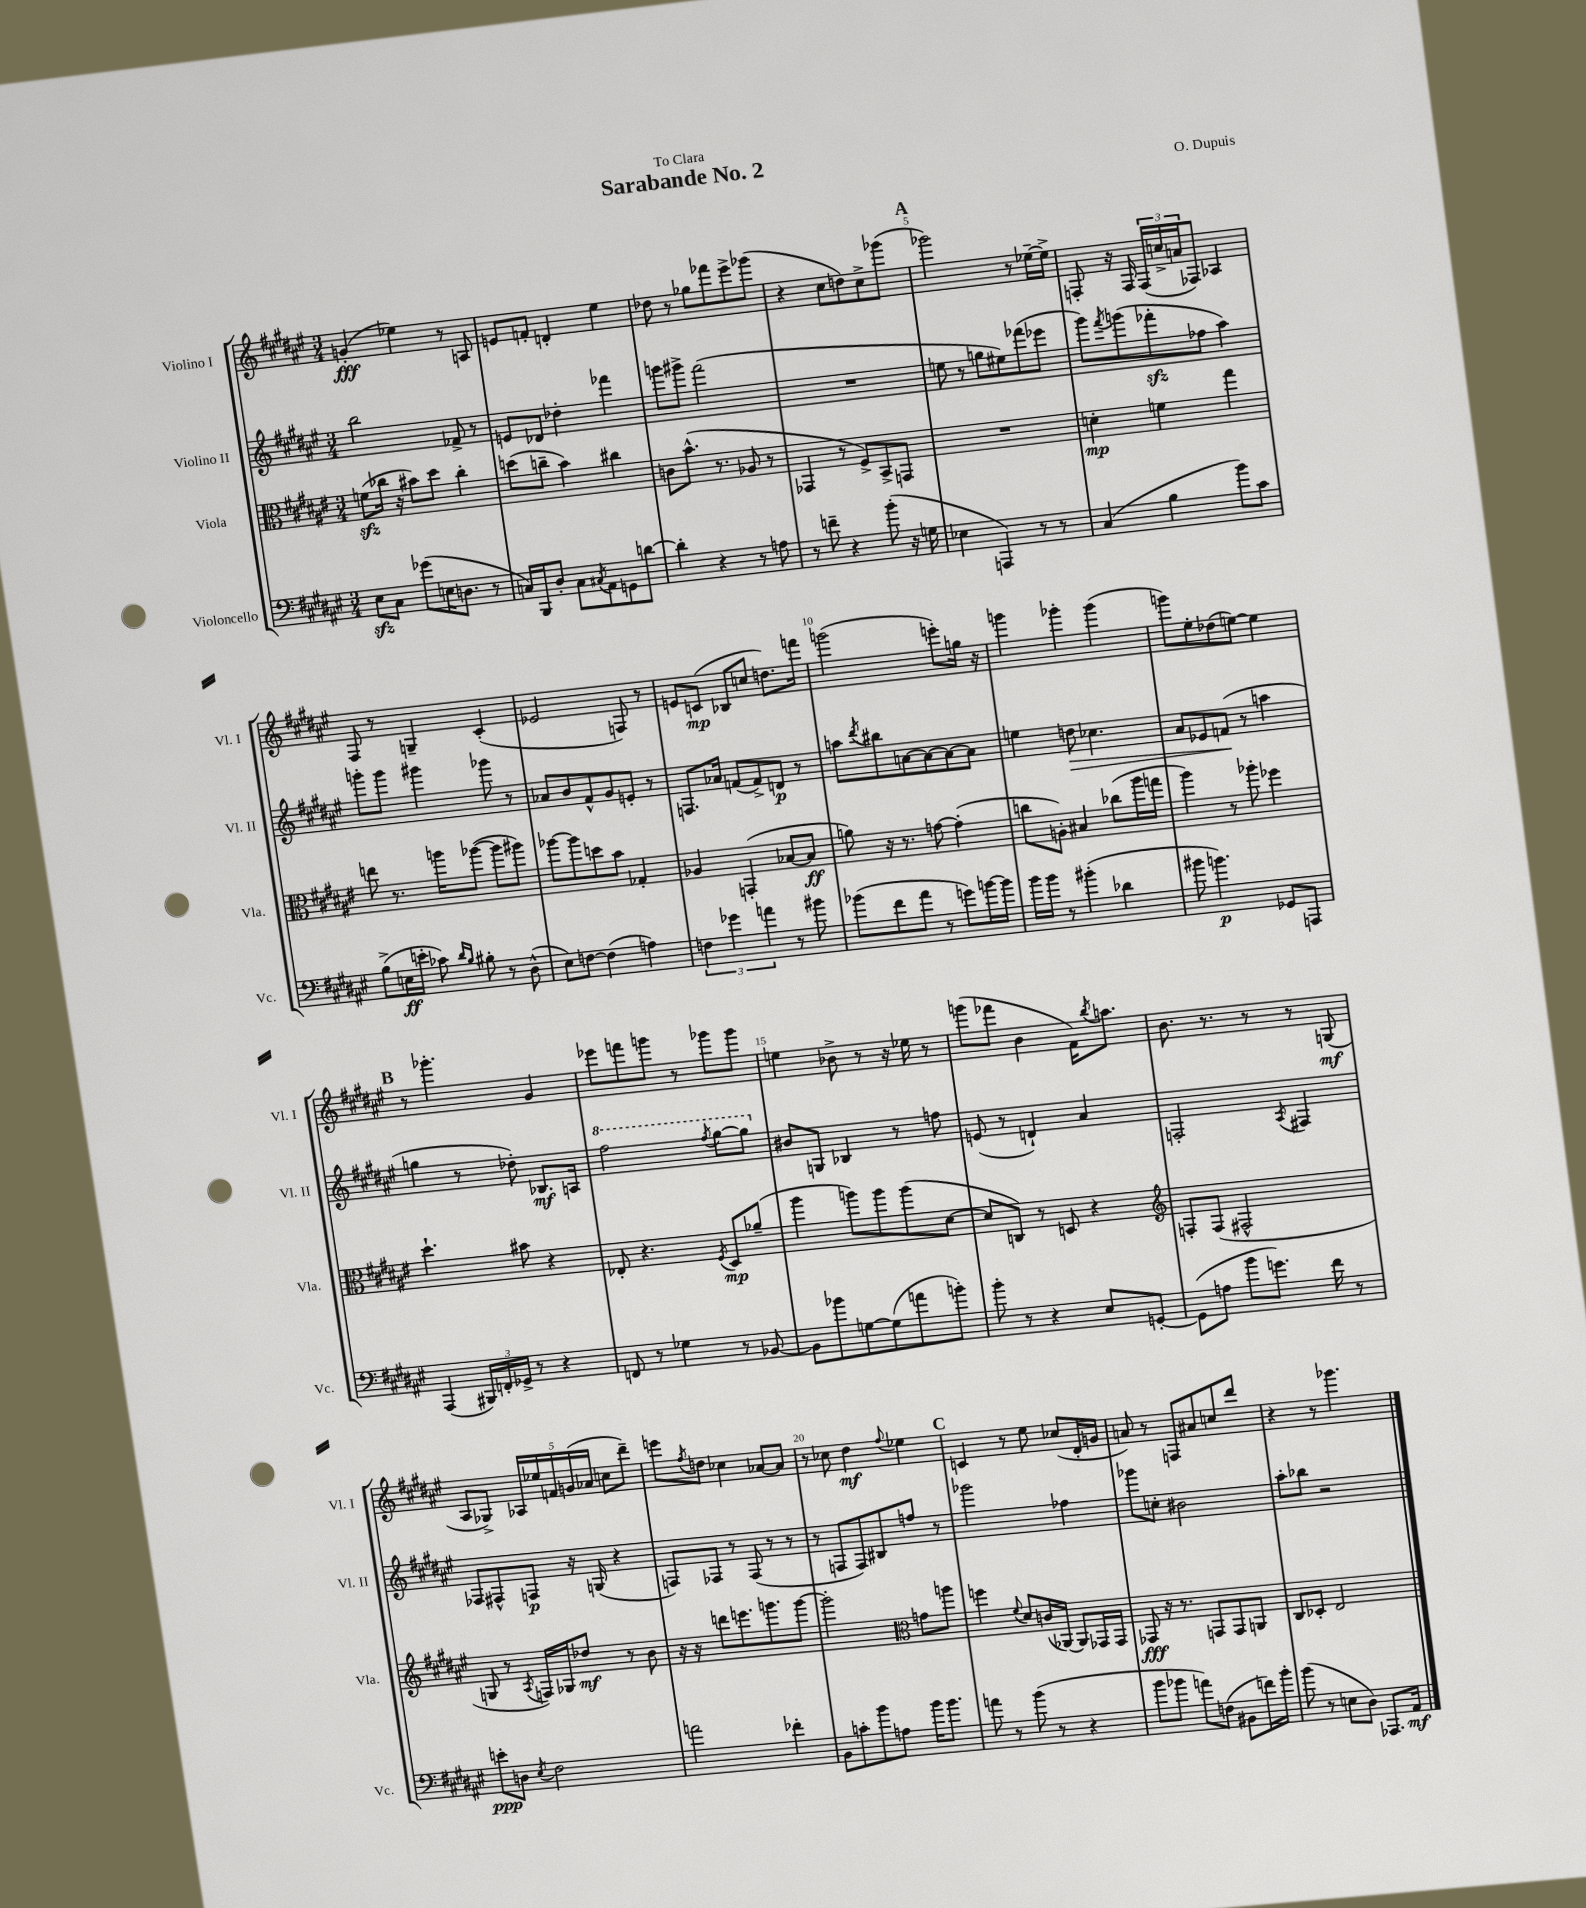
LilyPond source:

\header { title = "Sarabande No. 2" composer = "O. Dupuis" dedication = "To Clara" }
<<
\new StaffGroup <<
\new Staff = "s0" \with { instrumentName = "Violino I" shortInstrumentName = "Vl. I" } {
    \clef treble \key fis \major \numericTimeSignature \time 3/4
    g'4-.\fff( ees''4) r8 a8 |
    e'8 f'8-. d'4-. eis''4 |
    des''8 r8 ges''8 fes'''8 eis'''8-> ges'''8( |
    r4 cis''8 d''8) cis''8-> ges'''8( |
    \mark \markup { \bold "A" } ges'''2) r8 ees''16~-- ees''16-> |
    f8-. r16 f16 \tuplet 3/2 { f16( c''16-> a'16 } fes8) aes4 |
    fis8 r8 g4-- cis'4-.( |
    ees'2 f8) r8 |
    e'8 c'8\mp( bes8 c''8 d''8.) f'''16 |
    g'''2( e'''8-.) g''16 r16 |
    g'''4 ges'''4-. ges'''4( |
    g'''8) eis''8-. des''8( e''8~) e''4 |
    \mark \markup { \bold "B" } r8 ges'''4.-. gis'4 |
    ees'''8 f'''8 g'''8 r8 ges'''8 ges'''8 |
    e''4 bes'8-> r8 r16 ees''16 r8 |
    g'''8( fes'''8 b'4 fis'16) \acciaccatura { b''8 } a''8. |
    b'8. r8. r8 r8 g8\mf( |
    ais8 ges8->) \tuplet 5/4 { aes16 ees''16 f'16 g'16( aes'16 } c''8 dis'''8--) |
    e'''8 \acciaccatura { fis''8 } d''8 ces''4 aes'8~ aes'8 |
    r8 ces''8 dis''4\mf \appoggiatura { fis''8 } ees''4 |
    \mark \markup { \bold "C" } c'4 r8 eis''8 ces''8( dis'16-. g'16 |
    a'8) r8 f8 ais'8 c''8 dis'''8 |
    r4 r8 ges'''4. \bar "|." |
}
\new Staff = "s1" \with { instrumentName = "Violino II" shortInstrumentName = "Vl. II" } {
    \clef treble \key fis \major \numericTimeSignature \time 3/4
    b''2 fes'8-> r8 |
    e'8 des'8 des''4-. fes'''4 |
    g'''8 gis'''8-> fis'''2( |
    R2. |
    \mark \markup { \bold "A" } e''8 r8 g''8 eis''8) fes'''8( ees'''8 |
    gis'''8) \acciaccatura { fis'''8 } g'''8( fes'''8-.\sfz fes''8 ais''4) |
    g'''8-. g'''8 gis'''4 ges'''8 r8 |
    aes'8 b'8 fis'8-^ gis'8 e'8-. r8 |
    f8. aes'16 f'8( f'8->) d'8\p r8 |
    a''8 \acciaccatura { dis'''8 } bis''8 a'8~ a'8~ a'8~ a'8 |
    e''4 d''8\> ces''4. |
    ais'8 ees'8 f'8\!( r8 a''4 |
    \mark \markup { \bold "B" } g''4 r8 des''8-.) bes8.\mf a16 |
    \ottava #1 fis'''2 \acciaccatura { fis'''8 } gis'''8~ gis'''8 \ottava #0 |
    bis'8 g8 bes4 r8 f''8 |
    e'8( r8 d'4-!) ais'4 |
    f2-. \acciaccatura { ais8 } fis4 |
    fes8 fis8-^ f8\p r16 g16( r4 |
    f8) fes8 r8 fes8( r8 r8 |
    r8 f8 f8) bis8 f''8 r8 |
    \mark \markup { \bold "C" } ges'''2 fes''4 |
    ges'''8 c''8-. bis'2 |
    ais''8-. bes''8 r2 \bar "|." |
}
\new Staff = "s2" \with { instrumentName = "Viola" shortInstrumentName = "Vla." } {
    \clef alto \key fis \major \numericTimeSignature \time 3/4
    f'8\sfz( ces''16 r16 bis'8) dis''8 ces''4-. |
    d''8( c''8-- b'4) cis''4 |
    c'8 b'8.-^( r8. aes8 r8 |
    ges,4 r8 fis8->) b,8-> g,8 |
    \mark \markup { \bold "A" } R2. |
    d'4-.\mp f'4 gis''4 |
    e''8 r8. a''16 aes''8~( aes''8 ais''8) |
    aes''8~ aes''8 d''8 b'8 ges4-. |
    aes4 g,4-.( bes8~ bes8\ff |
    a'8) r16 r8. g'8~ g'4-.( |
    c''8 a8-.) bis4 ces''8( ais''16 g''16 |
    ais''4) r8 aes''8-. fes''4 |
    \mark \markup { \bold "B" } dis''4.-! bis'8 r4 |
    ees8-. r4. \acciaccatura { fis8 } dis8\mp aes'8--( |
    ais''4 a''8) a''8 a''8( dis'8~ |
    dis'8 c8) r8 d8 r4 |
    \clef treble f8-. f8( fis2-^ |
    g8 r8 \acciaccatura { ais8 } f16) ges16 des''8\mf r8 b'8 |
    r16 r16 d'''8 e'''8. g'''8. g'''8~ |
    g'''2-. \clef alto g'8 a''8 |
    \mark \markup { \bold "C" } f''4 \appoggiatura { fis'8 } dis'8 c'16( aes,16~) aes,8 ges,16 ges,16 |
    ges,8\fff r16 r8. g,8 g,8 a,8 |
    cis8 des8-. eis2 \bar "|." |
}
\new Staff = "s3" \with { instrumentName = "Violoncello" shortInstrumentName = "Vc." } {
    \clef bass \key fis \major \numericTimeSignature \time 3/4
    eis8\sfz cis8 ges'8( e16 d8. r8 |
    c16) b,,16 dis8-. c8 \acciaccatura { cis8 } ais,8 g,8 d'8~ |
    d'4-. r4 r8 a8 |
    r8 f'8-- r4 b'8-.( r16 g16 |
    \mark \markup { \bold "A" } ees4 a,,4) r8 r8 |
    cis4( b4 b'8) cis'8 |
    b8->( e16\ff e'16-. ces'8) \grace { dis'16 b16 } bis8-. r8 dis8-^( |
    eis8) f8~ f4( a4) |
    \tuplet 3/2 { f4 ges'4 a'4 } r8 bis'8 |
    bes'8( fis'8 ais'8 r8 g'8) b'16~ b'16 |
    b'16 b'16 r8 bis'4-.( des'4 |
    bis'8 b'4.\p) ges,8 a,,8 |
    \mark \markup { \bold "B" } ais,,4( \tuplet 3/2 { bis,,16) f,16-. ges,16-> } r8 r4 |
    f,8 r8 ges4 r8 bes,8~ |
    bes,8 bes'8 g8~ g8( a'8 b'8-.) |
    b'8-. r8 r4 eis8 g,8~-. |
    g,8( a8 b'8 g'8.) fis'16 r8 |
    e'8-.\ppp d8 \acciaccatura { eis8 } fis2 |
    a'2 fes'4-. |
    b,8 c'8-. b'8 a8 b'16 b'8. |
    \mark \markup { \bold "C" } a'8 r8 b'8( r8 r4 |
    b'8 bes'8 a'8) f8( bis,8 f'16) bes'16-. |
    b'8( r8 e8 dis8) aes,,8. ais,16\mf \bar "|." |
}
>>
>>
\layout { \context { \Score \override BarNumber.break-visibility = ##(#f #t #t) barNumberVisibility = #(every-nth-bar-number-visible 5) } }
